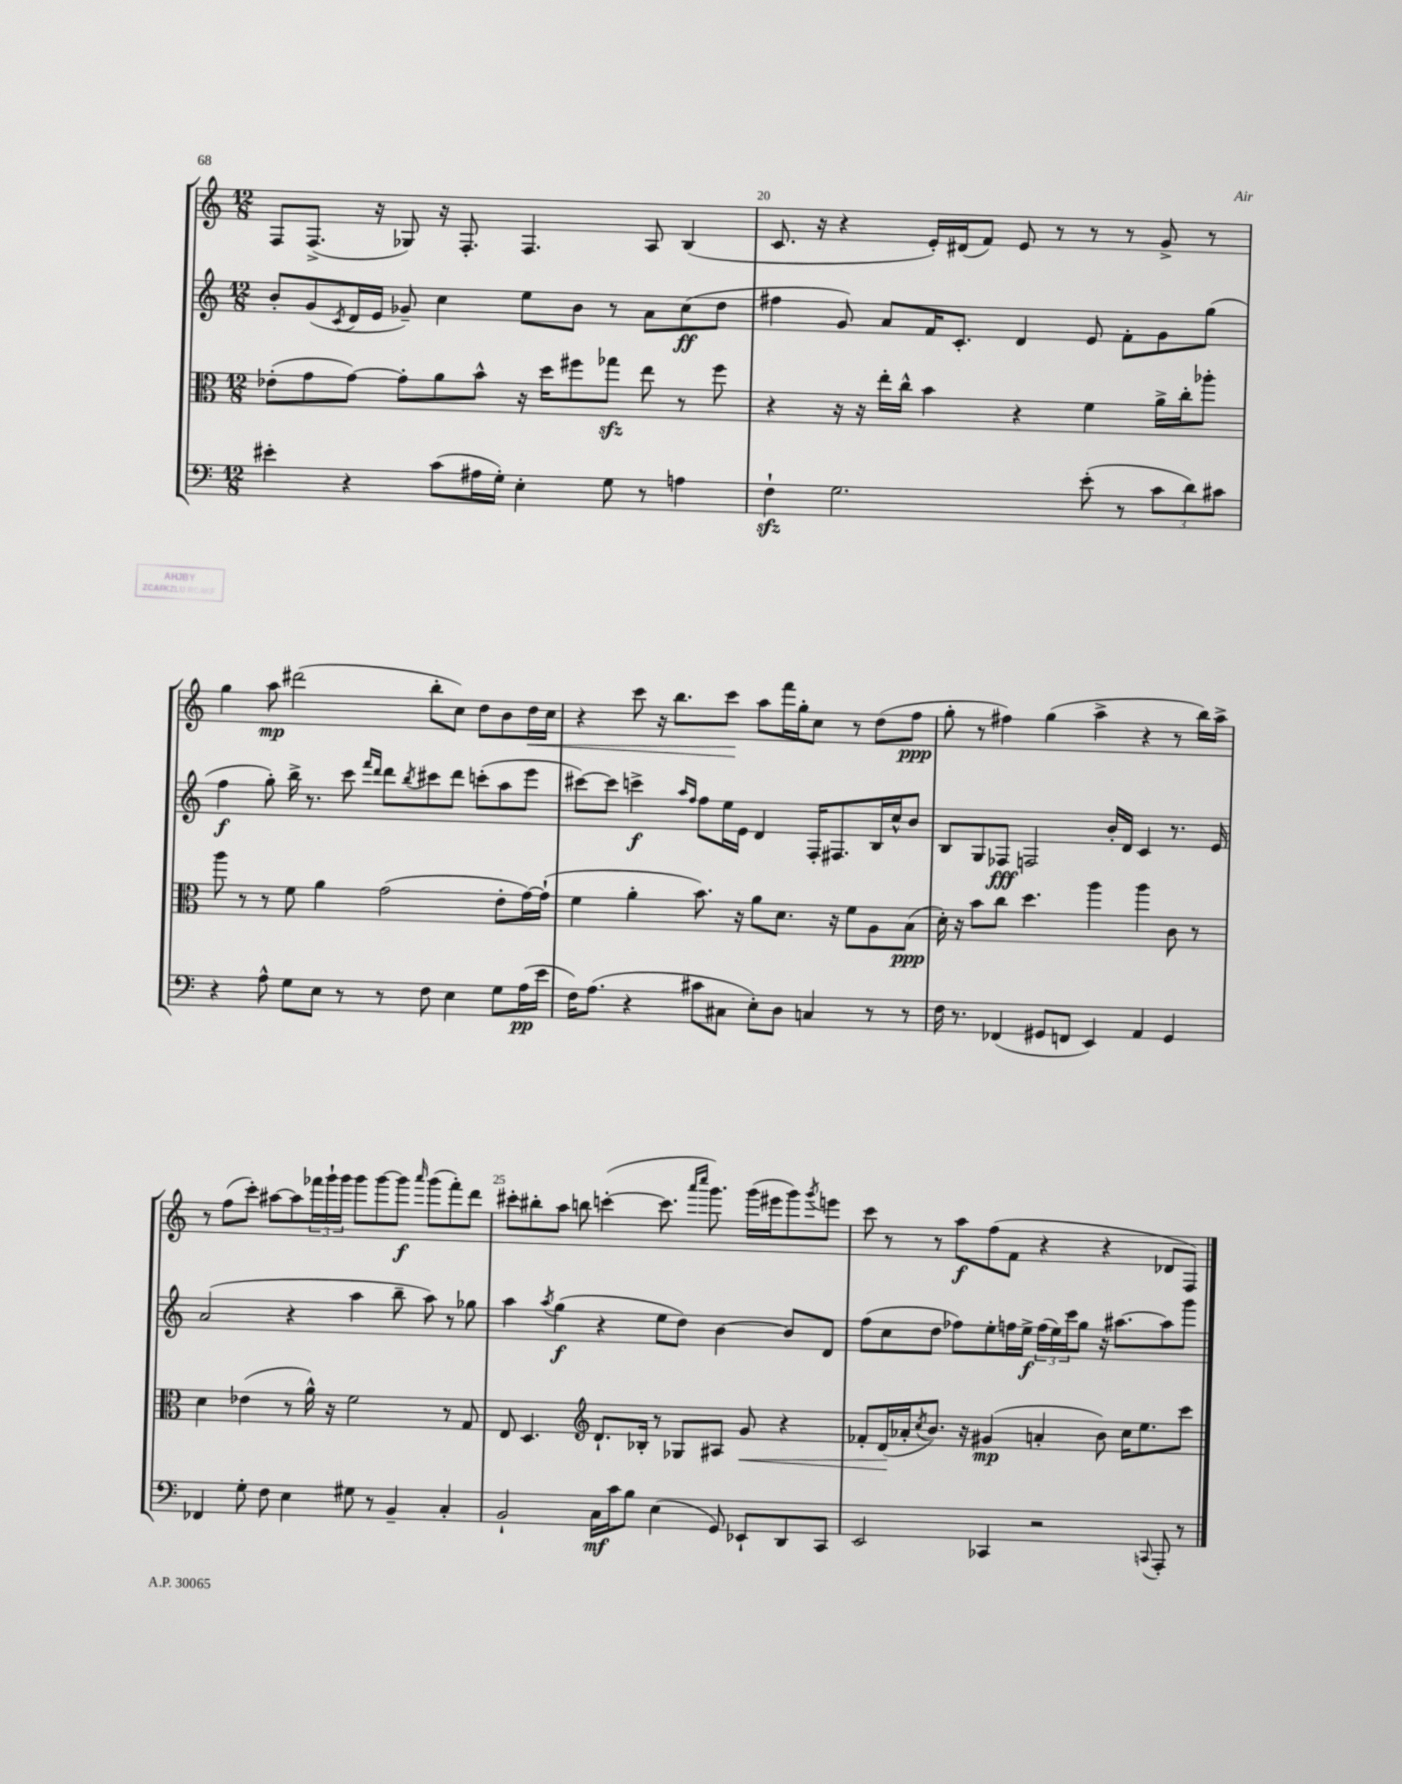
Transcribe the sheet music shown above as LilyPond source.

<<
\new StaffGroup <<
\new Staff = "s0" {
    \clef treble \key c \major \numericTimeSignature \time 12/8
    f8 f8.->( r16 ges8) r16 f8.-. f4. a8 b4( |
    c'8. r16 r4 e'16-.) dis'16( f'8) e'8 r8 r8 r8 g'8-> r8 |
    g''4 a''8\mp dis'''2( b''8-. c''8) d''8 b'8 d''16\< c''16 |
    r4 c'''8 r16 b''8. c'''8\! a''8 f'''16 g''16-. c''8 r8 d''8( f''8\ppp |
    g''8-. r8 fis''4) g''4( a''4-> r4 r8 b''16) a''16-> |
    r8 f''8( c'''8-.) ais''8~ ais''8 \tuplet 3/2 { fes'''16 g'''16-! g'''16 } g'''8 g'''8~ g'''8\f \grace { a'''16 } g'''8( fes'''8-.) d'''8 |
    cis'''8-. bis''8-. a''8 b''8 c'''4~-.( c'''8. \grace { a'''16 c''''16 } g'''8.) g'''16( eis'''16 g'''8) \acciaccatura { g'''8 } e'''8 |
    c'''8 r8 r8 a''8\f f''8( f'8 r4 r4 des'8 f8) \bar "|." |
}
\new Staff = "s1" {
    \clef treble \key c \major \numericTimeSignature \time 12/8
    b'8-. g'8( \acciaccatura { c'8 } d'16 e'16 ges'8--) c''4 e''8 b'8 r8 a'8 c''8\ff( d''8 |
    fis''4 g'8) a'8 f'16 c'8.-. d'4 e'8 f'8-. g'8 g''8( |
    f''4\f g''8-.) b''16-> r8. c'''8 \grace { f'''16 d'''16 } d'''8 \acciaccatura { b''8 } cis'''8 d'''8 c'''8-.( a''8 e'''8 |
    cis'''8~) cis'''8 c'''4->\f \grace { a''16 f''16 } f''8 e''16 e'16 d'4 f16-. fis8. b16 c''16-^ b'8 |
    b8 g8 fes8\fff f2 b'16-. d'16 c'4 r8. e'16 |
    a'2( r4 a''4 b''8-- a''8) r8 ges''8 |
    a''4 \acciaccatura { a''8 } g''4\f( r4 e''8 d''8) b'4~ b'8 d'8 |
    f''8( c''8 d''8 fes''8) e''8-. f''16 e''16->\f \tuplet 3/2 { f''16( e''16) c'''16 } g''8 r16 ais''8.~ ais''8 g'''8 \bar "|." |
}
\new Staff = "s2" {
    \clef alto \key c \major \numericTimeSignature \time 12/8
    ees'8-.( g'8 g'8~) g'8-. a'8 b'8-^ r16 d''16 fis''8 ges''8\sfz e''8 r8 fis''8 |
    r4 r16 r16 e''16-. c''16-^ b'4 r4 f'4 a'16-> c''16-. aes''8-. |
    a''8 r8 r8 f'8 a'4 g'2( e'8-. g'16~) g'16-!( |
    f'4 a'4-. b'8.) r16 a'8 d'8. r16 f'8 a8 b8\ppp( |
    d'16-.) r16 b'8 c''8 d''4. a''4 a''4 c'8 r8 |
    d'4 ees'4( r8 a'16-^) r16 f'2 r8 g8 |
    e8 d4. \clef treble d'8.-! bes16-. r8 ges8 ais8 g'8\< r4 |
    fes'8-. d'16\!( aes'16-. \acciaccatura { c''8 } b'8.) r16 gis'4\mp( a'4-. b'8) c''16 e''8. c'''8 \bar "|." |
}
\new Staff = "s3" {
    \clef bass \key c \major \numericTimeSignature \time 12/8
    eis'4-. r4 c'8( ais16 g16-.) e4-. g8 r8 a4 |
    f4-!\sfz g2. e'8-.( r8 \tuplet 3/2 { c'8 d'8) cis'8 } |
    r4 a8-^ g8 e8 r8 r8 f8 e4 g8 a16\pp( e'16 |
    f16) a8.( r4 cis'8 cis8 e8-.) d8 c4 r8 r8 |
    f16 r8. fes,4( gis,8 f,8 e,4) a,4 gis,4 |
    fes,4 g8-. f8 e4 gis8 r8 b,4-- c4-. |
    b,2-! c16\mf c'16 b8 e4( g,8) ees,8-! d,8 c,8 |
    e,2 ces,4 r2 \appoggiatura { c,8 } a,,8-. r8 \bar "|." |
}
>>
>>
\layout { \context { \Score currentBarNumber = #19 \override BarNumber.break-visibility = ##(#f #t #t) barNumberVisibility = #(every-nth-bar-number-visible 5) } }
